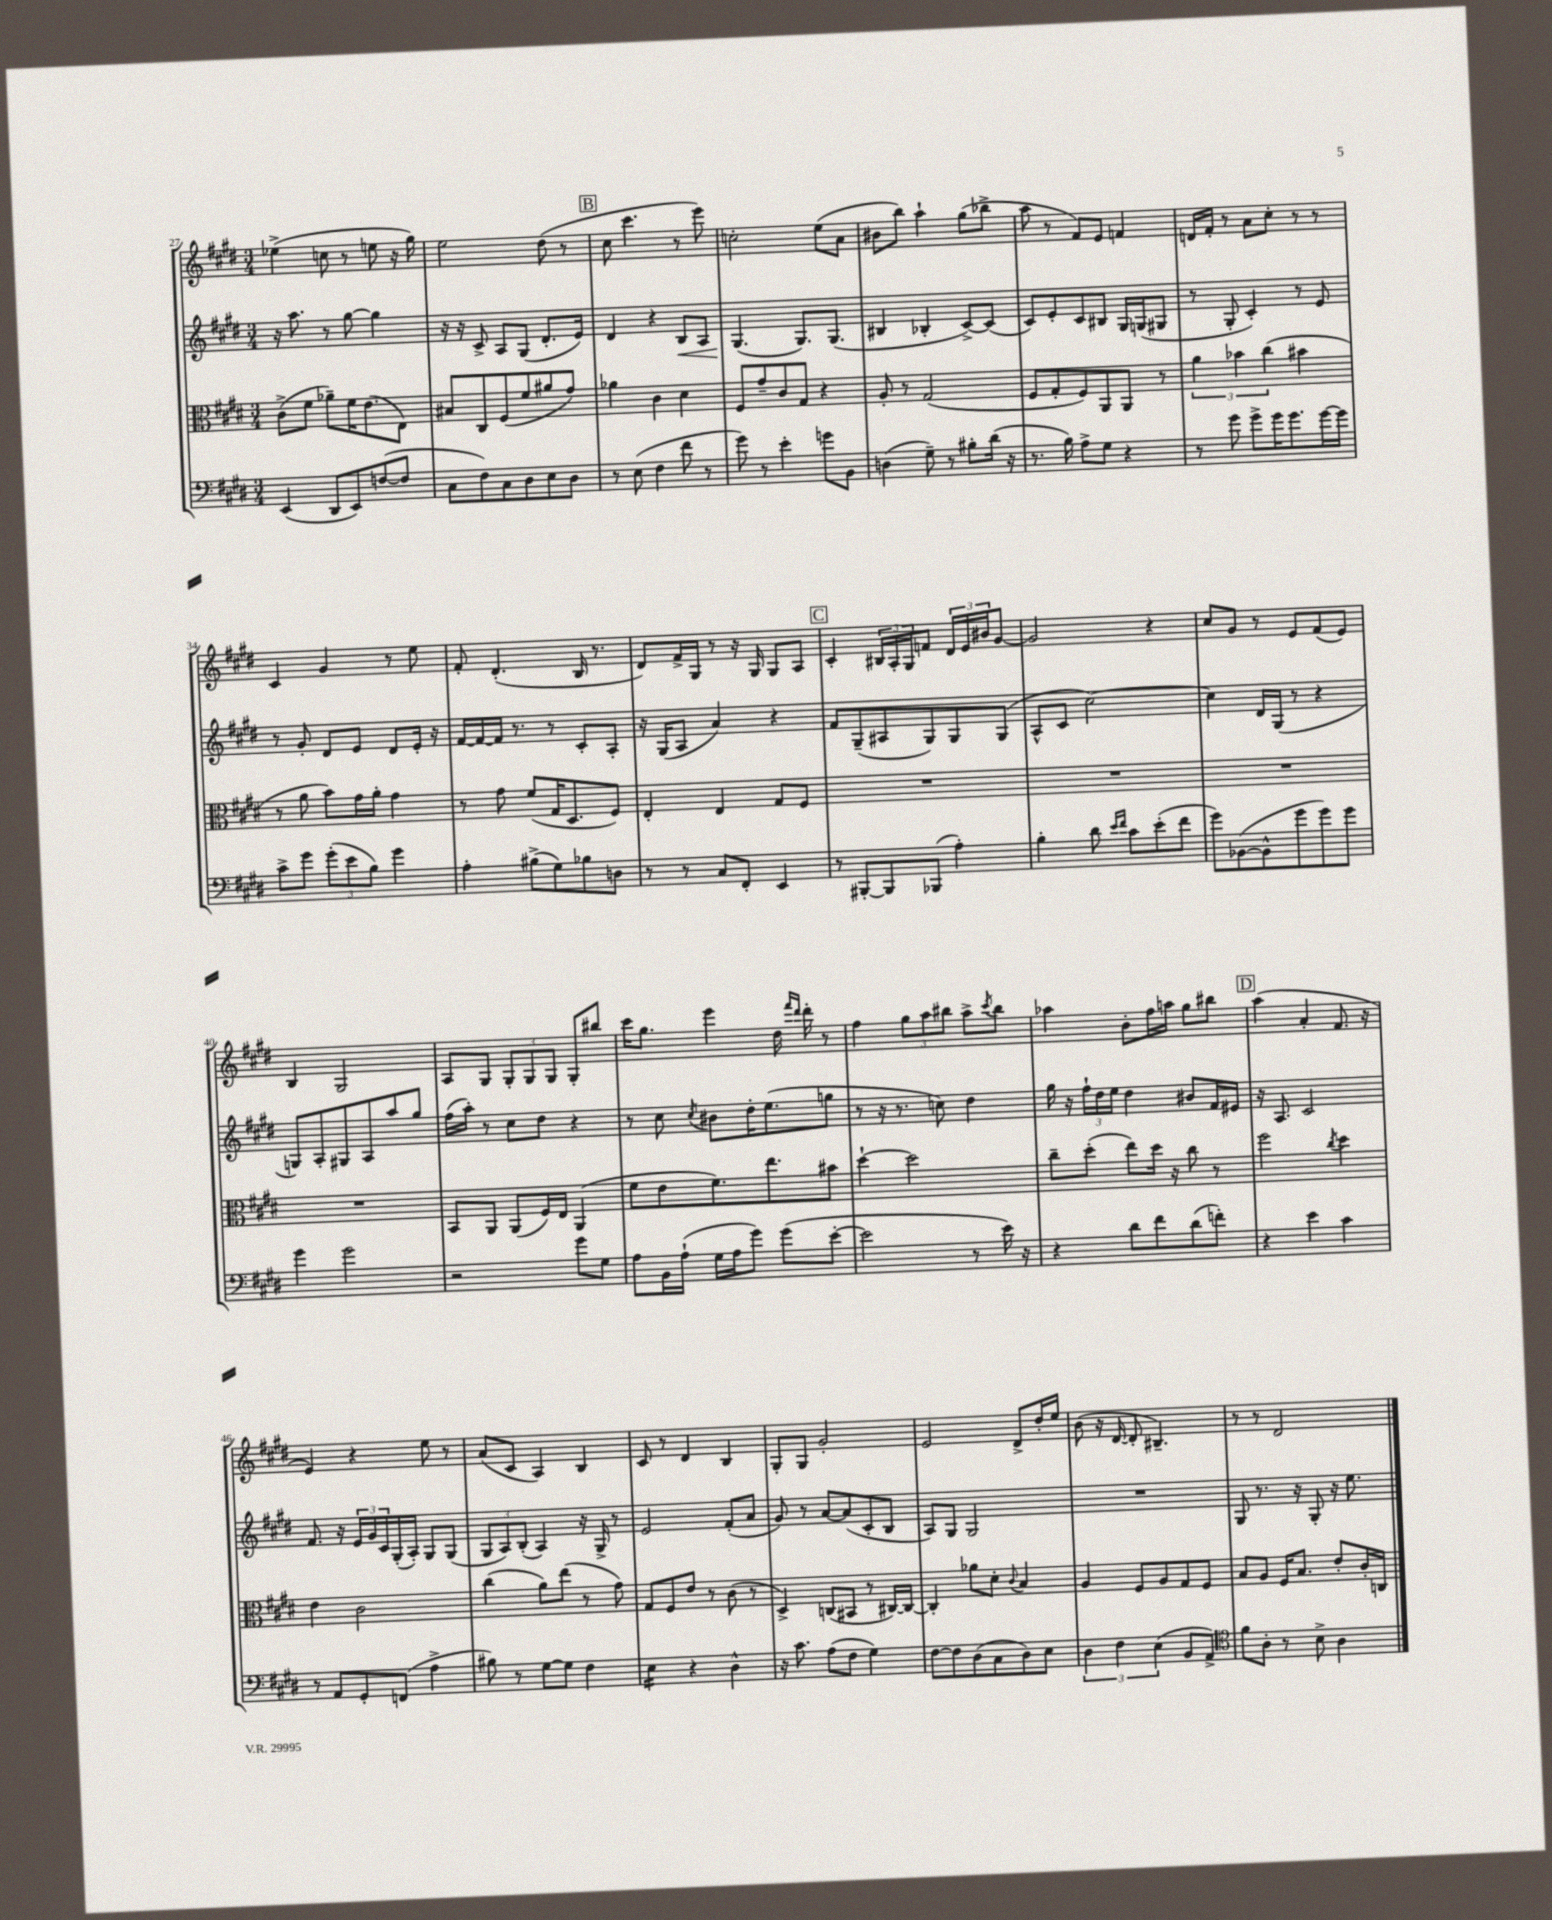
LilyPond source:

<<
\new StaffGroup <<
\new Staff = "s0" {
    \clef treble \key e \major \numericTimeSignature \time 3/4
    ees''4->( c''8 r8 e''8 r16 gis''16) |
    e''2 dis''8( r8 |
    \mark \markup { \box "B" } cis''8 cis'''4. r8 e'''8) |
    c''2-. e''8( a'8 |
    bis'8 b''8) a''4-! gis''8( bes''8-> |
    a''8 r8 fis'8) e'8 f'4 |
    d'16 fis'16-. r8 a'8 cis''8-. r8 r8 |
    cis'4 gis'4 r8 e''8 |
    fis'8-. dis'4.-.( b16 r8. |
    dis'8) fis'16-> gis16 r8 r16 gis16 gis8 a8 |
    \mark \markup { \box "C" } cis'4-. \tuplet 3/2 { bis16 a16-. gis16 } f'8 \tuplet 3/2 { dis'16 e'16 bis'16 } gis'8~ |
    gis'2 r4 |
    cis''8 gis'8 r8 e'8 fis'8( e'8) |
    b4 gis2 |
    a8 gis8 \tuplet 3/2 { gis8-. gis8 gis8 } gis8-. bis''8 |
    cis'''16 gis''8. e'''4 dis''16 \grace { fis'''16 dis'''16 } dis'''16-. r8 |
    fis''4 \tuplet 3/2 { gis''8 a''8 bis''8 } a''8-> \acciaccatura { cis'''8 } bis''8 |
    aes''4 b'8-. fis''16 a''16 gis''8 bis''8 |
    \mark \markup { \box "D" } a''4( a'4-. fis'8. r16 |
    e'4) r4 e''8 r8 |
    a'8( cis'8 a4) b4 |
    cis'8 r8 dis'4 b4 |
    gis8-. gis8 gis'2-. |
    e'2 dis'8-> dis''16-. e''16 |
    b'8( r16 dis'16~ dis'8-. bis4.--) |
    r8 r8 dis'2 \bar "|." |
}
\new Staff = "s1" {
    \clef treble \key e \major \numericTimeSignature \time 3/4
    r16 a''8. r8 gis''8~ gis''4 |
    r16 r16 cis'8-> a8 gis8( dis'8.-. e'16) |
    \mark \markup { \box "B" } dis'4 r4 b8\< a8 |
    gis4.\!( gis8.) gis8.( |
    bis4 bes4-. cis'8~->) cis'8( |
    cis'8) e'8-. cis'8 bis8 gis16 g16( gis8 |
    r8 gis8-. cis'4-.) r8 e'8 |
    r8 gis'8-. dis'8 e'8 dis'8 e'16-. r16 |
    fis'16~ fis'16~ fis'16 r8. r8 cis'8-. a8-. |
    r16 gis16( a8 a'4) r4 |
    \mark \markup { \box "C" } fis'8 gis8--( ais8 gis8) gis8 gis8( |
    a8-^ cis'8 cis''2~) |
    cis''4 dis'16 gis16( r8 r4 |
    g8) a8-. gis8 a8 a''8 gis''8 |
    fis''16( a''16-.) r8 cis''8 dis''8 r4 |
    r8 cis''8 \acciaccatura { cis''8 } bis'8 dis''16-. e''8.( g''8 |
    r8 r16 r8. c''8) dis''4 |
    gis''16 r16 \tuplet 3/2 { fis''16-! dis''16 e''16 } dis''4 bis'8 fis'16 eis'16 |
    \mark \markup { \box "D" } r16 a8. cis'2 |
    fis'8. r16 \tuplet 3/2 { e'16 gis'16 cis'16 } gis16-.( a16-.) gis8 gis8( |
    \tuplet 3/2 { gis8 a8) b8-.( } a4) r16 gis16-> r8 |
    e'2 fis'8-.( a'8 |
    gis'8) r8 a'8~ a'8( cis'8-. b8 |
    a8) gis8 gis2 |
    R2. |
    gis8 r8. r16 gis8-. r16 e''8. \bar "|." |
}
\new Staff = "s2" {
    \clef alto \key e \major \numericTimeSignature \time 3/4
    cis'8->( fis'8 aes'8--) fis'16 e'8.( e8) |
    bis8 cis8 fis8( fis'8 ais'8 gis'8) |
    \mark \markup { \box "B" } aes'4 cis'4 dis'4 |
    fis8 gis'8-- cis'8 gis8 r4 |
    a8-. r8 gis2( |
    fis8 gis8-. fis8) a,8 a,8 r8 |
    \tuplet 3/2 { a'4 bes'4 cis''4( } bis'4 |
    r8 a'8 b'8) gis'16 a'16-. gis'4 |
    r8 gis'8 fis'8( gis16 dis8. fis8) |
    e4-. e4 gis8 fis8 |
    \mark \markup { \box "C" } R2. |
    R2. |
    R2. |
    R2. |
    b,8 a,8 a,8( fis16) e16 a,4( |
    fis'8 e'8 fis'8.) e''8. bis'8 |
    dis''4~-! dis''2 |
    cis''8-- dis''8-.( e''8) dis''16 r16 cis''8 r8 |
    \mark \markup { \box "D" } fis''2 \acciaccatura { cis''8 } dis''4 |
    e'4 cis'2 |
    cis''4( a'8) e''8( r8 gis'8) |
    gis8 fis8 e'8 r8 cis'8( r8 |
    dis4->) c8( bis,8 r8 cis16~) cis16~ |
    cis4-. aes'8 dis'8-. \appoggiatura { cis'8 } b4 |
    a4 fis8 a8 gis8 fis8 |
    b8 a8 fis16 b8. e'8-. cis'16-. c16 \bar "|." |
}
\new Staff = "s3" {
    \clef bass \key e \major \numericTimeSignature \time 3/4
    e,4( dis,8 e,8) f8~( f8 |
    cis8 fis8) cis8 dis8 e8 dis8 |
    \mark \markup { \box "B" } r8 e8( fis4 fis'8 r8 |
    gis'8) r8 e'4-. g'8 b,8 |
    d4( gis8--) r8 bis8-. dis'16( r16 |
    r8. b16) a8-> gis8 r4 |
    r8 gis'8 gis'8-> gis'16 gis'8. gis'16~ gis'16 |
    cis'8-> gis'8 \tuplet 3/2 { gis'8-.( e'8 b8) } gis'4 |
    a4-. bis8->( gis8) bes8 d8 |
    r8 r8 cis8 fis,8-. e,4 |
    \mark \markup { \box "C" } r8 bis,,8~-. bis,,8 bes,,8( a4-.) |
    b4-. dis'8 \grace { e'16 fis'16 } cis'8 e'8-.( fis'8 |
    gis'8) bes,8~( bes,8-^ gis'8 gis'8) gis'8 |
    gis'4 gis'2 |
    r2 gis'8 gis8 |
    a8 b,16 a16-!( gis16 a16 gis'8) gis'8( e'8~-. |
    e'2 r8 e'16) r16 |
    r4 dis'8 fis'8 dis'8( f'8-.) |
    \mark \markup { \box "D" } r4 e'4 cis'4 |
    r8 a,8 gis,8-. f,8( a4-> |
    bis8) r8 gis8~ gis8 fis4 |
    e4:16 r4 dis4-^ |
    r16 cis'8. a8( fis8 gis4) |
    fis8~ fis8 dis8( cis8 dis8) e8 |
    \tuplet 3/2 { dis4 fis4 e4( } b,8 a,8->) |
    \clef tenor fis'8 a8-. r8 b8-> a4 \bar "|." |
}
>>
>>
\layout { \context { \Score currentBarNumber = #27 } }
